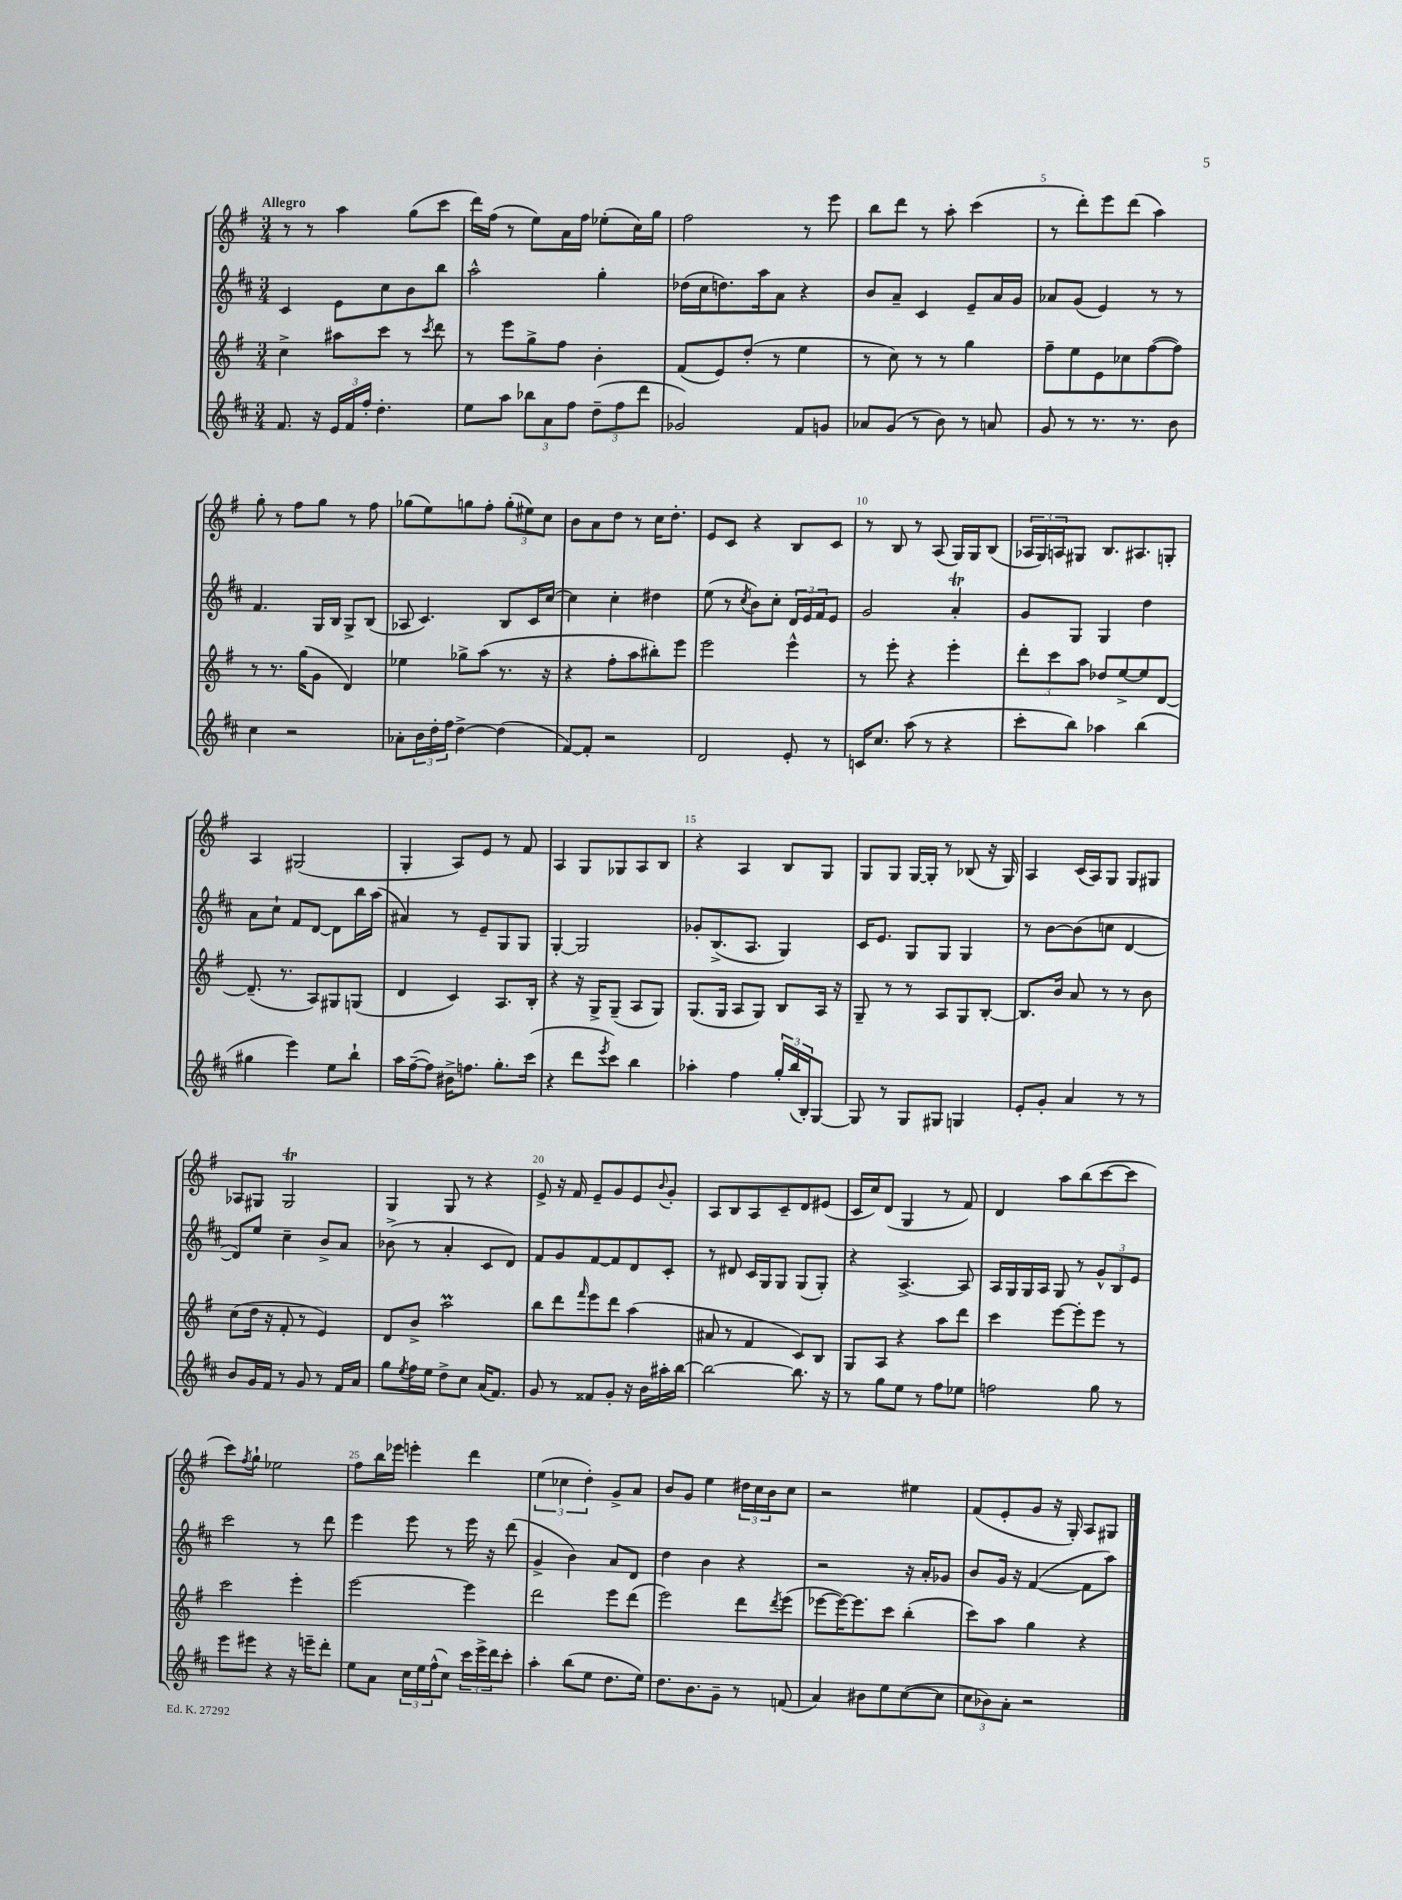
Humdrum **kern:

**kern	**kern	**kern	**kern
*staff4	*staff3	*staff2	*staff1
*clefG2	*clefG2	*clefG2	*clefG2
*k[f#c#]	*k[f#]	*k[f#c#]	*k[f#]
*M3/4	*M3/4	*M3/4	*M3/4
8.f#	4cc^	4c#	8r
.	.	.	8r
16r	.	.	.
24e	8aa#	8e	4aa
24f#	.	.	.
24ff#'	.	.	.
4.dd'	8ccc	8cc#	.
.	8r	8b	(8gg
.	8qccc	.	.
.	8ddd	8bb	8ccc
=	=	=	=
8ee	8r	2aa^^	16ddd)
.	.	.	(16ff#
8aa	8eee	.	8r
12bb-	8gg^	.	8ee)
12a	.	.	.
.	8ff#	.	16a
12ff#	.	.	.
.	.	.	16ff#
(12dd~	4b'	4gg'	(8ee-'
12ff#	.	.	.
.	.	.	16cc)
12ddd	.	.	.
.	.	.	16gg
=	=	=	=
2g-)	(8f#	(16dd-	2ff#
.	.	16cc#	.
.	8e)	8.dd)	.
.	(8dd'	.	.
.	.	16aa	.
.	8r	8a	.
8f#	4ee	4r	8r
8g	.	.	8eee
=	=	=	=
8a-	8r	8b	8bb
(8g	8cc)	8a~	8ddd
8r	8r	4c#	8r
8b)	8r	.	8aa'
8r	4gg	8e~	(4ccc
8a	.	16a	.
.	.	16g	.
=	=	=	=
8g	8ff#~	8a-	8r
8r	8ee	(8g	8ddd')
8.r	8e	4e)	8eee
.	8cc-	.	(8ddd
8.r	.	.	.
.	([8ff#	8r	4aa)
8b	8ff#])	8r	.
=	=	=	=
4cc#	8r	4.f#	8gg'
.	8.r	.	8r
2r	.	.	8ff#
.	(16gg	.	.
.	8g	16G	8gg
.	.	16B	.
.	4d)	8G^	8r
.	.	(8B	8ff#
=	=	=	=
8a-'	4ee-	8A-	(8gg-
24b	.	4.c#)	8ee)
24dd'	.	.	.
24ff#	.	.	.
[4dd^	8gg-^	.	8gg
.	(8aa	.	8ff#'
(4dd]	8.r	8B	(12gg'
.	.	.	12ee#)
.	.	16c#	.
.	.	.	12cc
.	16r	[16cc#	.
=	=	=	=
[8f#)	4r	4cc#]	8b
8f#']	.	.	8a
2r	8ff#'	4cc#'	8dd
.	8aa	.	8r
.	8bb#')	4dd#	16cc
.	.	.	8.dd'
.	8eee	.	.
=	=	=	=
2d	2eee	(8ee	8e
.	.	8r	8c
.	.	8qcc#	.
.	.	8b)	4r
.	.	8cc#'	.
8e'	4eee^^	24d	8B
.	.	24e	.
.	.	24f#	.
8r	.	8e	8c
=	=	=	=
16c	8r	2g	8r
8.cc#	.	.	.
.	8eee'	.	8B
(8aa	4r	.	8r
8r	.	.	(8A
4r	4eee'	4a'	16G)
.	.	.	16G
.	.	.	(8B
=	=	=	=
8ccc#'	12ddd'	8g	24A-
.	.	.	24G)
.	12ccc	.	24A
8bb)	.	8G	8G#
.	12aa	.	.
4aa-	8dd-	4G	8.B
.	[8ee^	.	.
.	.	.	8.A#
(4bb	8ee]	4dd	.
.	[8d	.	8G'
=	=	=	=
4gg#	(8.d~]	8a	4A
.	.	8cc#`	.
.	8.r	.	.
4eee)	.	8f#	(2G#
.	8A)	[8d	.
8ee	8G#	8d]	.
8bb`	(8G	16bb	.
.	.	(16aa	.
=	=	=	=
16aa	4d	4a#)	4G'
([16ff#~	.	.	.
8ff#])	.	.	.
16b#^	4c)	8r	8A)
8.ff	.	.	.
.	.	8e~	8e
8.gg'	8.A	8G	8r
.	.	8G	8f#
(16ccc#	16B'	.	.
=	=	=	=
4r	4r	[4G'	4A
8ddd	16r	2G]	8G
.	16G^	.	.
8qeee	.	.	.
8ccc#)	(8G~	.	8G-
4bb	8A	.	8A
.	8G)	.	8B
=	=	=	=
4aa-'	(8.G	8g-'	4r
.	.	(8.B^	.
.	16G	.	.
4ff#	8A	.	4A
.	.	8.A	.
.	8G)	.	.
24gg'	8B	4G)	8B
(24bb	.	.	.
24B')	.	.	.
[8G	16A	.	8G
.	16r	.	.
=	=	=	=
8G]	8G~	16c#	8G
.	.	8.e	.
8r	8r	.	8G
8G	8r	8G	[16G
.	.	.	16G']
8G#	8A	8G	8r
4G	8G	4G	(8B-
.	[8B'	.	16r
.	.	.	16G)
=	=	=	=
8e'	8.B]	8r	4A
8g'	.	[8b	.
.	16b	.	.
4a	8a	(8b]	(16c
.	.	.	16A)
.	8r	8cc	8G
8r	8r	[4d	8G
8r	8b	.	8G#
=	=	=	=
8b	(8cc	8d])	8A-
16g	16dd	8ee	8G#
16f#	16r	.	.
8r	8f#'	4cc#~	2G#
8g	8r	.	.
8r	4e)	8b^	.
16f#	.	8a	.
16a	.	.	.
=	=	=	=
8gg	8d	(8b-^	4G
8qee	.	.	.
16ff#	8b^	8r	.
16ee	.	.	.
8dd^	2aa	4a'	8G
8cc#	.	.	8r
(16a	.	8c#	4r
8.f#)	.	.	.
.	.	8d)	.
=	=	=	=
8g	8bb	8f#	8e^
8r	8ddd	8g	16r
.	.	.	16f#
.	16qqfff#	.	.
8f##	8eee	[8f#	8e~
8g'	8ddd	8f#]	8g
16r	(4aa	8d	8e
16b	.	.	.
.	.	.	8qqb
16aa#'	.	8c#'	8g'
[16bb	.	.	.
=	=	=	=
2bb_	8a#	8r	8A
.	8r	8d#	8B
.	4f#	16c#	8A
.	.	16G	.
.	.	8G	8c~
8.bb]	8c)	(8G	8d
.	8B	8G')	(8e#
16r	.	.	.
=	=	=	=
8r	8G	4r	16c
.	.	.	16cc)
8gg	8A	.	(8d
8ee	4r	[4.A^	4G
8r	.	.	.
8ff#	8aa	.	8r
8ee-	8ddd	8A]	8f#)
=	=	=	=
2ff	4ccc	16A	4d
.	.	16G	.
.	.	16G	.
.	.	16A	.
.	[8eee	8G	8aa
.	8eee']	8r	(8bb
8gg	8eee	12g^^	[8ccc
.	.	12B	.
8r	8r	.	8ccc]
.	.	12e	.
=	=	=	=
8eee	2ccc	2ccc#	8ccc)
.	.	.	8qff#
8eee#	.	.	8gg`
4r	.	.	2ee-
16r	4eee'	8r	.
16eee~	.	.	.
8ddd'	.	8ddd	.
=	=	=	=
8ee	[2eee	4eee	8ff#
8a	.	.	16bb
.	.	.	16eee-
24cc#	.	8eee	4eee'
24ee	.	.	.
(24ff#^^	.	.	.
8cc#)	.	8r	.
24ccc#	4eee]	16eee	4ddd
24eee^	.	.	.
.	.	16r	.
24ddd	.	.	.
8ccc#'	.	(8ddd	.
=	=	=	=
4aa'	2ddd	4g^	(6ee
.	.	.	6cc-
(8bb	.	4b)	.
.	.	.	6dd')
8ee	.	.	.
8.dd	8eee	8a	8g^
.	(8ddd	8d	8a
16ee)	.	.	.
=	=	=	=
8.dd	2eee)	4dd	8b
.	.	.	8g
8.b	.	.	.
.	.	4b	4ee
8g~	.	.	.
8r	8ddd	4r	24dd#
.	.	.	24cc
.	.	.	24b
.	8qddd	.	.
(8f	(8eee	.	8cc
=	=	=	=
4a)	[8eee-	2r	2r
.	16eee-_)	.	.
.	8.eee-]	.	.
8b#	.	.	.
8ee	8ccc	.	.
([8cc#	(4bb'	16r	4ee#
.	.	16a'	.
8cc#]	.	8g-	.
=	=	=	=
12cc#	8ccc)	8b	(8f#
12b-)	.	.	.
.	8aa	16g	8e'
12a'	.	.	.
.	.	16r	.
2r	4gg	([4f#	8g
.	.	.	16r
.	.	.	16G')
.	4r	8f#]	8A
.	.	8aa)	8G#
==	==	==	==
*-	*-	*-	*-
